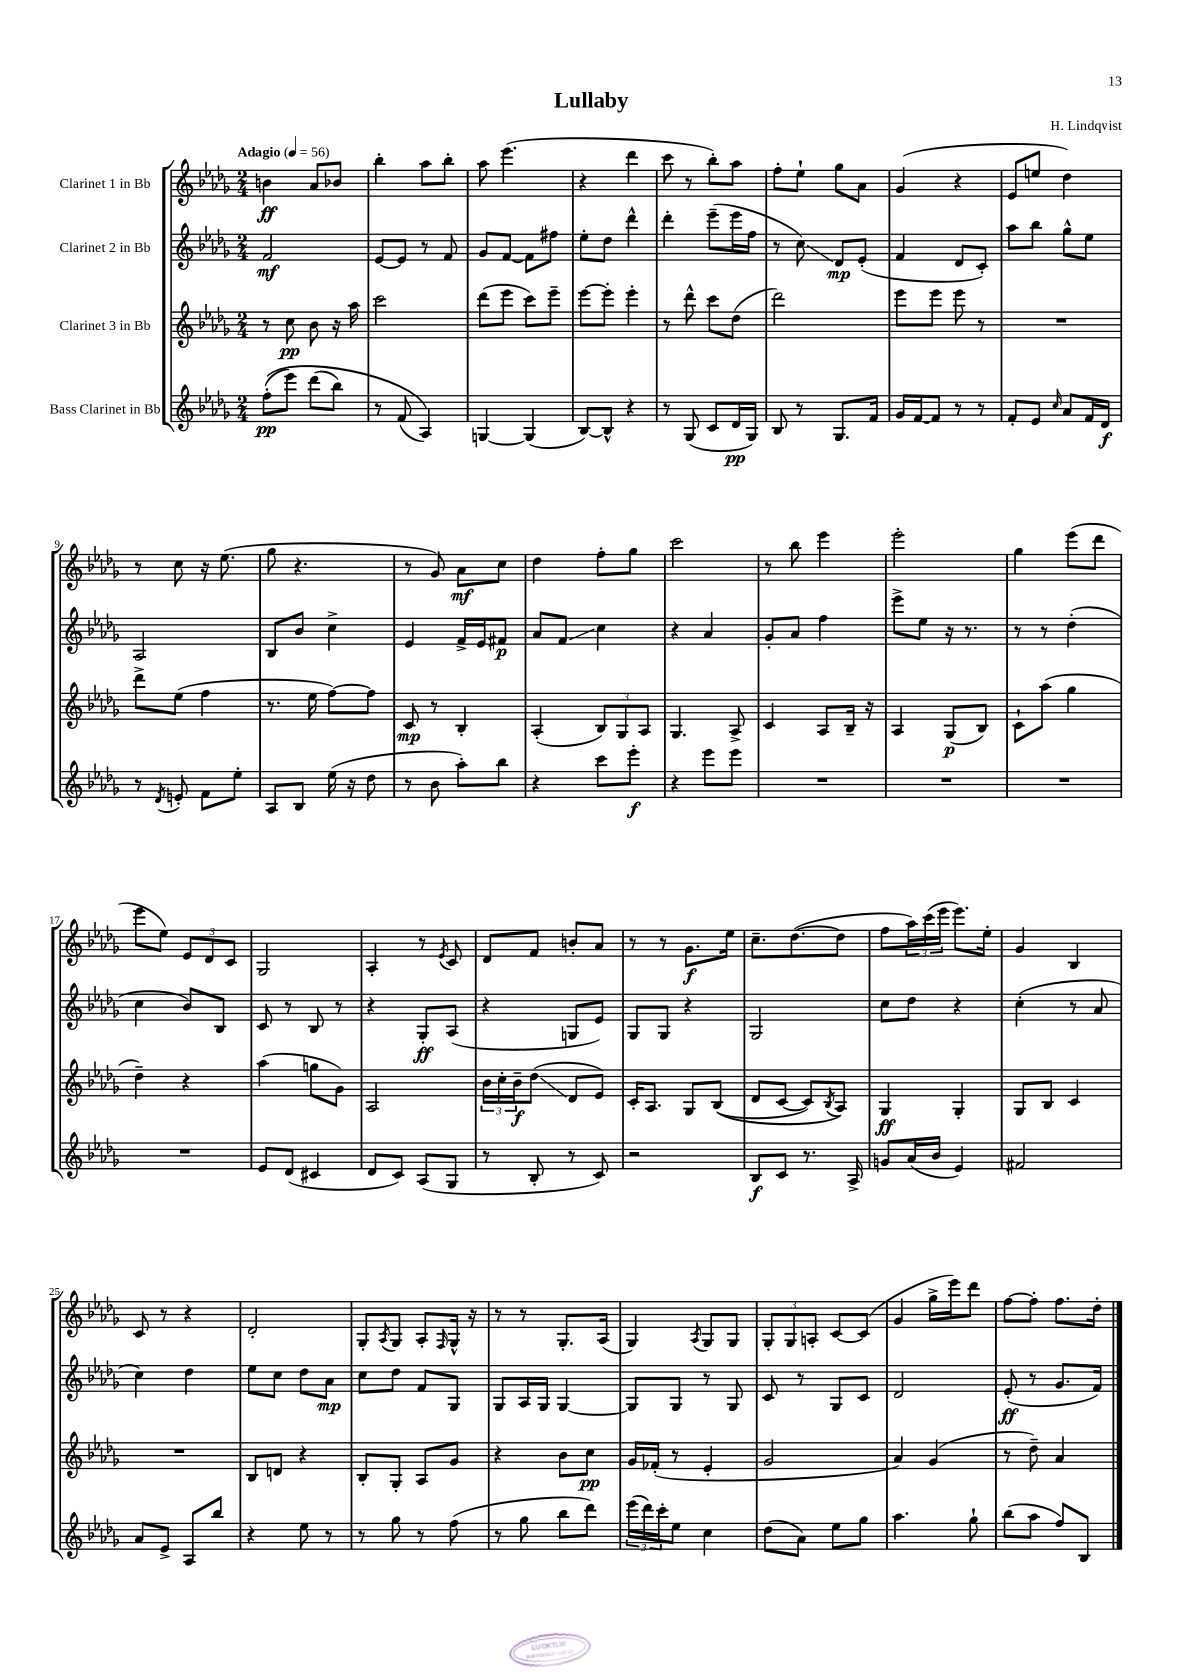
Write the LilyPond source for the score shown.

\header { title = "Lullaby" composer = "H. Lindqvist" }
<<
\new StaffGroup <<
\new Staff = "s0" \with { instrumentName = "Clarinet 1 in Bb" } {
    \clef treble \key des \major \numericTimeSignature \time 2/4 \tempo "Adagio" 4 = 56
    b'4\ff aes'8 bes'8 |
    bes''4-. aes''8 bes''8-. |
    aes''8 ees'''4.( |
    r4 des'''4 |
    c'''8 r8 bes''8-.) aes''8 |
    f''8-. ees''8-! ges''8 aes'8 |
    ges'4( r4 |
    ees'8 e''8 des''4) |
    r8 c''8 r16 ees''8.( |
    ges''8 r4. |
    r8 ges'8) aes'8\mf c''8 |
    des''4 f''8-. ges''8 |
    c'''2 |
    r8 bes''8 ees'''4 |
    ees'''2-. |
    ges''4 ees'''8( des'''8 |
    ees'''8 ees''8) \tuplet 3/2 { ees'8 des'8 c'8 } |
    ges2 |
    aes4-. r8 \acciaccatura { ees'8 } c'8 |
    des'8 f'8 b'8-. aes'8 |
    r8 r8 ges'8.\f ees''16 |
    c''8.-- des''8.~( des''8 |
    f''8 \tuplet 3/2 { aes''16) c'''16( ees'''16 } ees'''8.) ees''16-. |
    ges'4 bes4 |
    c'8 r8 r4 |
    des'2-. |
    ges8-. \acciaccatura { aes8 } ges8 aes8-. \grace { f16 } ges16-^ r16 |
    r8 r8 ges8.-. aes16( |
    ges4) \acciaccatura { aes8 } ges8 ges8 |
    \tuplet 3/2 { ges8-. ges8 a8-. } c'8~ c'8( |
    ges'4 ges''16-> ees'''16) des'''8 |
    f''8~ f''8-. f''8. des''16-. \bar "|." |
}
\new Staff = "s1" \with { instrumentName = "Clarinet 2 in Bb" } {
    \clef treble \key des \major \numericTimeSignature \time 2/4
    f'2\mf |
    ees'8~ ees'8 r8 f'8 |
    ges'8 f'8~ f'8 fis''8 |
    ees''8-. des''8 des'''4-^ |
    des'''4-. ees'''8--( ees'''16 f''16 |
    r8 c''8\glissando) des'8\mp ees'8-.( |
    f'4 des'8 c'8-.) |
    aes''8 bes''8 ges''8-^ ees''8 |
    aes2 |
    bes8 bes'8 c''4-> |
    ees'4 f'16-> ees'16 fis'8\p |
    aes'8 f'8\glissando c''4 |
    r4 aes'4 |
    ges'8-. aes'8 f''4 |
    ees'''8-> ees''8 r16 r8. |
    r8 r8 des''4-.( |
    c''4 bes'8) bes8 |
    c'8 r8 bes8 r8 |
    r4 ges8-.\ff aes8( |
    r4 g8 ees'8) |
    ges8 ges8 r4 |
    ges2 |
    c''8 des''8 r4 |
    c''4-.( r8 aes'8 |
    c''4) des''4 |
    ees''8 c''8 des''8 aes'8\mp |
    c''8 des''8 f'8 ges8 |
    ges8 aes16 ges16 ges4~ |
    ges8 ges8 r8 ges8 |
    c'8 r8 ges8 c'8 |
    des'2 |
    ees'8-.\ff( r8 ges'8. f'16) \bar "|." |
}
\new Staff = "s2" \with { instrumentName = "Clarinet 3 in Bb" } {
    \clef treble \key des \major \numericTimeSignature \time 2/4
    r8 c''8\pp bes'8 r16 aes''16 |
    c'''2 |
    des'''8( ees'''8 c'''8) ees'''8-- |
    ees'''8~ ees'''8-. ees'''4-. |
    r8 des'''8-^ c'''8 des''8( |
    des'''2) |
    ees'''8 ees'''8 ees'''8 r8 |
    R2 |
    des'''8-> ees''8( f''4 |
    r8. ees''16 f''8~) f''8 |
    c'8\mp r8 bes4-. |
    aes4-.( \tuplet 3/2 { bes8) ges8 aes8 } |
    ges4. aes8-> |
    c'4 aes8 bes16-- r16 |
    aes4 ges8\p( bes8) |
    c'8-! aes''8( ges''4 |
    des''4--) r4 |
    aes''4( g''8 ges'8) |
    aes2 |
    \tuplet 3/2 { bes'16 c''16-. bes'16--\f } des''8\glissando( des'8 ees'8) |
    c'16-. aes8. ges8 bes8(\( |
    des'8 c'8~ c'8) \acciaccatura { bes8 } aes8\) |
    ges4\ff ges4-. |
    ges8 bes8 c'4 |
    R2 |
    bes8 d'8 r4 |
    bes8-. ges8-. aes8 ges'8 |
    r4 bes'8 c''8\pp |
    ges'16 fes'16-.( r8 ees'4-. |
    ges'2 |
    aes'4) ges'4( |
    r8 des''8--) aes'4 \bar "|." |
}
\new Staff = "s3" \with { instrumentName = "Bass Clarinet in Bb" } {
    \clef treble \key des \major \numericTimeSignature \time 2/4
    f''8-.\pp(\( ees'''8) des'''8( bes''8) |
    r8 f'8( aes4)\) |
    g4~ g4( |
    bes8~) bes8-^ r4 |
    r8 ges8( c'8 des'16\pp ges16) |
    bes8 r8 ges8. f'16 |
    ges'16 f'16~ f'8 r8 r8 |
    f'8-. ees'8 \grace { c''16 } aes'8 f'16 des'16\f |
    r8 \acciaccatura { des'8 } e'8-. f'8 ees''8-. |
    aes8 bes8 ees''16( r16 des''8 |
    r8 bes'8 aes''8-.) bes''8 |
    r4 c'''8 ees'''8-.\f |
    r4 ees'''8 ees'''8 |
    R2 |
    R2 |
    R2 |
    R2 |
    ees'8 des'8( cis'4 |
    des'8 c'8) aes8( ges8 |
    r8 bes8-. r8 c'8) |
    r2 |
    bes8\f c'8 r8. aes16-> |
    g'8 aes'16( bes'16 ees'4) |
    fis'2 |
    aes'8 ees'8-> aes8 bes''8 |
    r4 ees''8 r8 |
    r8 ges''8 r8 f''8( |
    r8 ges''8 bes''8 des'''8) |
    \tuplet 3/2 { ees'''16( des'''16) c'''16-. } ees''8 c''4 |
    des''8( aes'8) ees''8 ges''8 |
    aes''4. ges''8-! |
    bes''8( aes''8 f''8) bes8 \bar "|." |
}
>>
>>
